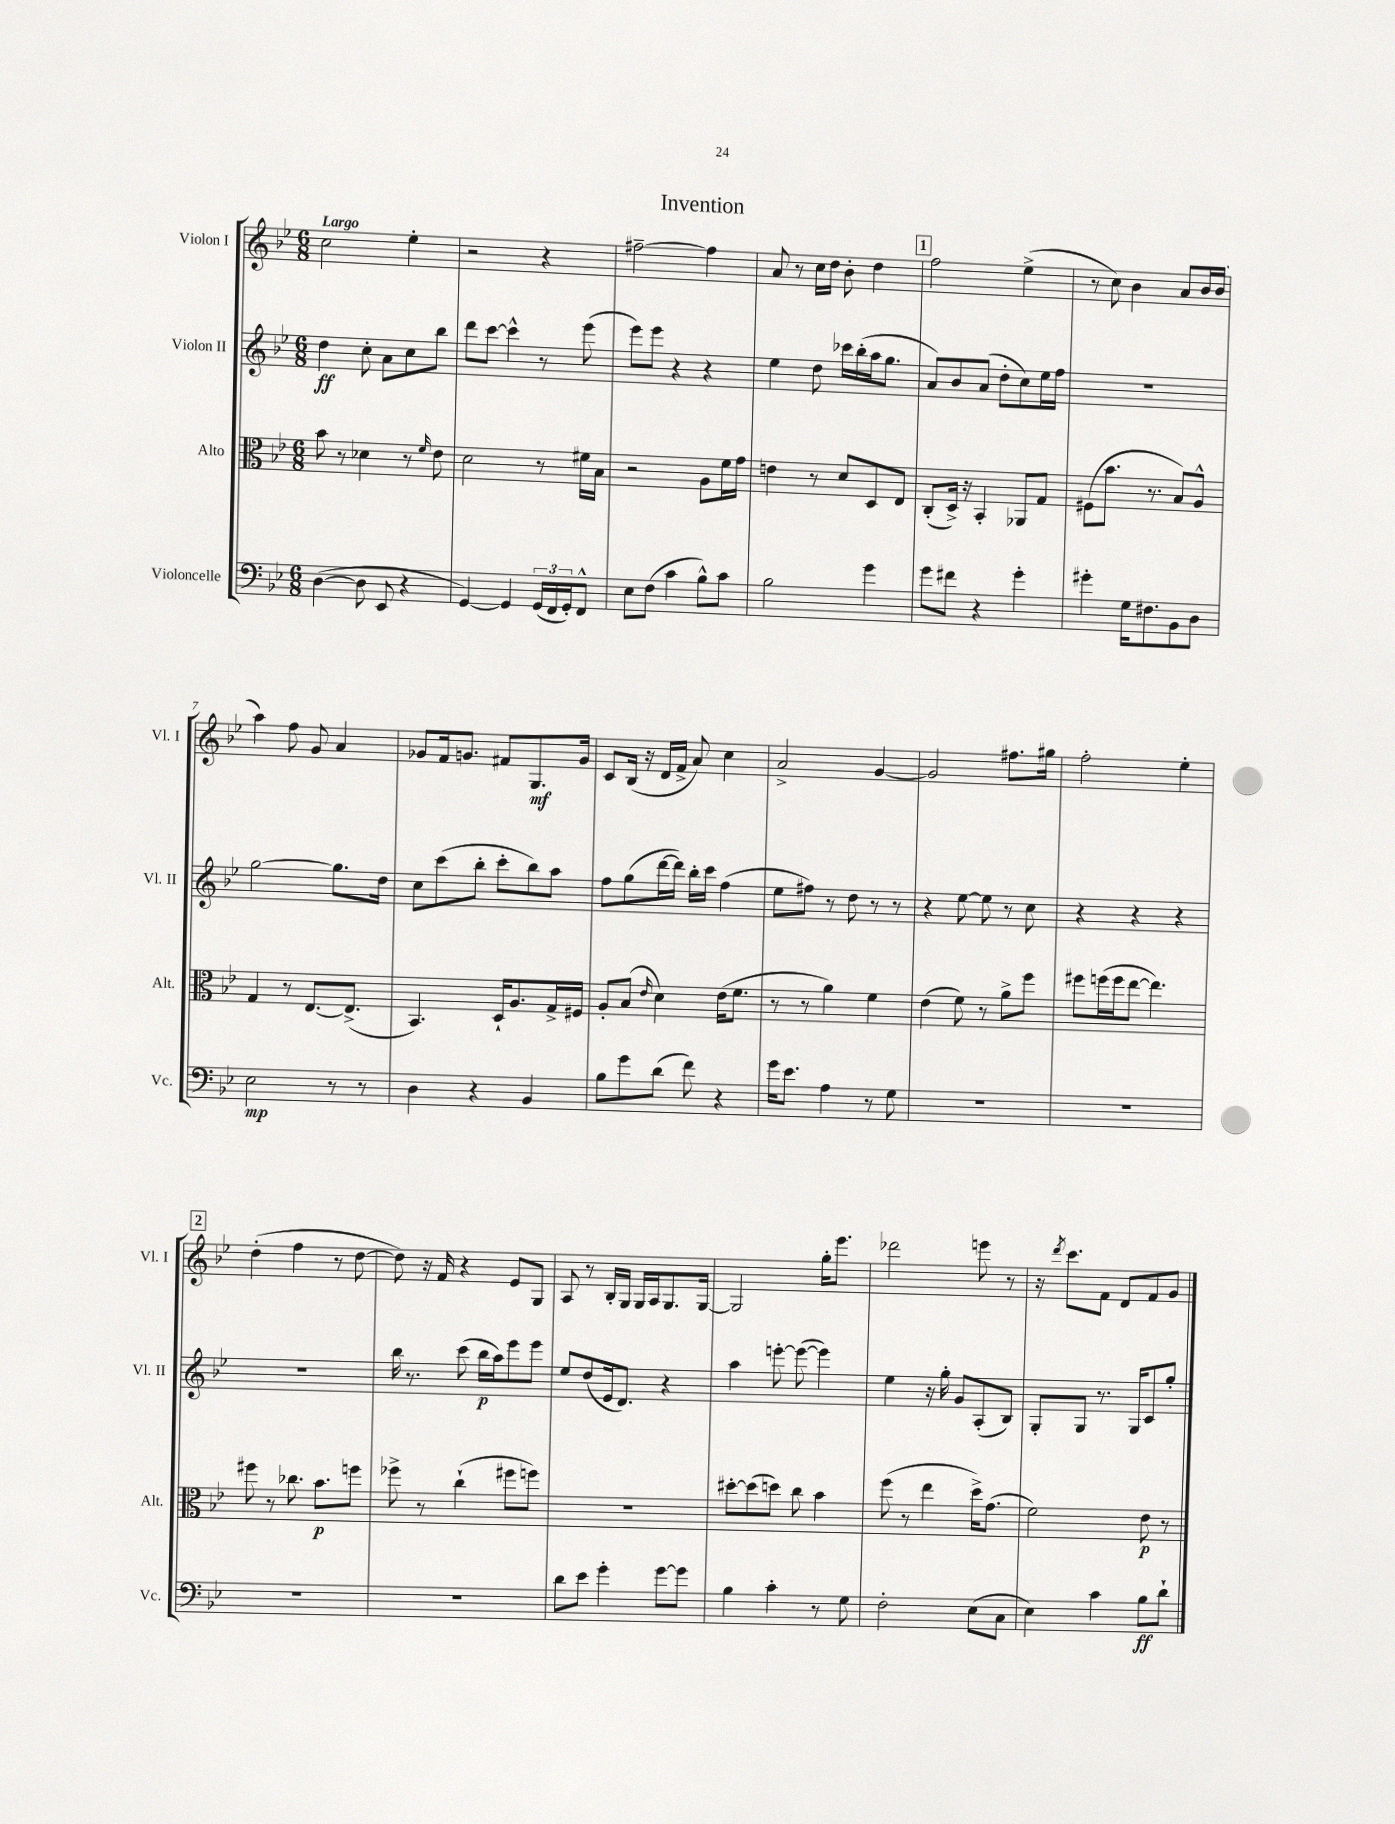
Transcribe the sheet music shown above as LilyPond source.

\header { title = "Invention" }
<<
\new StaffGroup <<
\new Staff = "s0" \with { instrumentName = "Violon I" shortInstrumentName = "Vl. I" } {
    \clef treble \key bes \major \numericTimeSignature \time 6/8 \tempo "Largo"
    c''2 ees''4-. |
    r2 r4 |
    fis''2~-- fis''4 |
    a'8 r8 c''16 d''16 bes'8-. d''4 |
    \mark \markup { \box "1" } f''2 ees''4->( |
    r8 c''8) bes'4 a'8 bes'16 bes'16( |
    a''4) f''8 g'8 a'4 |
    ges'8 f'16 g'8. fis'8 g8.\mf g'16 |
    c'8 bes16( r16 d'16 f'16-> a'8) c''4 |
    a'2-> g'4~ |
    g'2 fis''8. gis''16 |
    f''2-. ees''4-. |
    \mark \markup { \box "2" } d''4-.( f''4 r8 d''8~ |
    d''8) r16 f'16 r4 ees'8 g8 |
    a8 r8 bes16-. g16 g16 a16 g8. g16~ |
    g2 g''16-. ees'''8. |
    des'''2 e'''8 r8 |
    r16 \acciaccatura { d'''8 } c'''8. f'8 d'8 f'8 g'8 \bar "|." |
}
\new Staff = "s1" \with { instrumentName = "Violon II" shortInstrumentName = "Vl. II" } {
    \clef treble \key bes \major \numericTimeSignature \time 6/8
    d''4\ff c''8-. a'8 c''8 bes''8 |
    d'''8 c'''8~ c'''4-^ r8 ees'''8( |
    ees'''8) ees'''8 r4 r4 |
    ees''4 d''8 ces'''16 bes''16-.( a''16 g''8. |
    \mark \markup { \box "1" } a'8) bes'8 a'8( d''8-. c''8) ees''16 f''16 |
    R2. |
    g''2~ g''8. d''16 |
    c''8 c'''8( bes''8-. c'''8-. bes''8) a''8 |
    f''8 g''8( d'''16~ d'''16) bes''16-. c'''16 f''4( |
    ees''8 fis''8) r8 d''8 r8 r8 |
    r4 ees''8~ ees''8 r8 c''8 |
    r4 r4 r4 |
    \mark \markup { \box "2" } R2. |
    bes''16 r8. c'''8( bes''16\p a''16) ees'''8 ees'''8 |
    ees''8 d''8( ees'16 d'8.) r4 |
    a''4 e'''8~-. e'''8~( e'''4) |
    ees''4 r16 g''16-. g'8 a8-.( bes8) |
    g8-. g8 r8. g16 c'8 g''8-. \bar "|." |
}
\new Staff = "s2" \with { instrumentName = "Alto" shortInstrumentName = "Alt." } {
    \clef alto \key bes \major \numericTimeSignature \time 6/8
    bes'8 r8 des'4 r8 \grace { f'16 } ees'8 |
    d'2 r8 fis'16 bes16 |
    r2 a8 f'16 g'16 |
    e'4 r8 d'8 d8 ees8 |
    \mark \markup { \box "1" } c8-.( d16->) r16 bes,4-. aes,8 g8 |
    fis8( bes'8. r8. bes8) a8-^ |
    g4 r8 ees8.~ ees8.->( |
    bes,4.) d16-! a8. g16-> fis16 |
    a8-. bes8( \grace { ees'16 } d'4) ees'16( f'8. |
    r8 r8 a'4) f'4 |
    ees'4( f'8) r8 a'8-> f''8 |
    fis''8 f''16( f''16 ees''8~ ees''4.) |
    \mark \markup { \box "2" } fis''8 r8 ces''8. bes'8.\p f''8 |
    fes''8-> r8 c''4-!( fis''8 f''8) |
    R2. |
    dis''8~-. dis''8( d''8) c''8 bes'4 |
    f''8( r8 ees''4 d''16->) g'8.( |
    f'2) ees'8\p r8 \bar "|." |
}
\new Staff = "s3" \with { instrumentName = "Violoncelle" shortInstrumentName = "Vc." } {
    \clef bass \key bes \major \numericTimeSignature \time 6/8
    d4~( d8 ees,8 r4 |
    g,4~) g,4 \tuplet 3/2 { g,16( f,16 g,16-.) } f,8-^ |
    ees8 f8( c'4 bes8-^) c'8 |
    bes2 g'4 |
    \mark \markup { \box "1" } g'8 fis'8 r4 g'4-. |
    gis'4-. g16 fis8. bes,8 d8 |
    ees2\mp r8 r8 |
    d4 r4 bes,4 |
    bes8 g'8 d'8( f'8) r4 |
    g'16 ees'8. a4 r8 g8 |
    R2. |
    R2. |
    \mark \markup { \box "2" } R2. |
    R2. |
    d'8 ees'8 g'4-. g'8~ g'8 |
    bes4 c'4-. r8 g8 |
    f2-. ees8( c8 |
    ees4) c'4 bes8\ff d'8-! \bar "|." |
}
>>
>>
